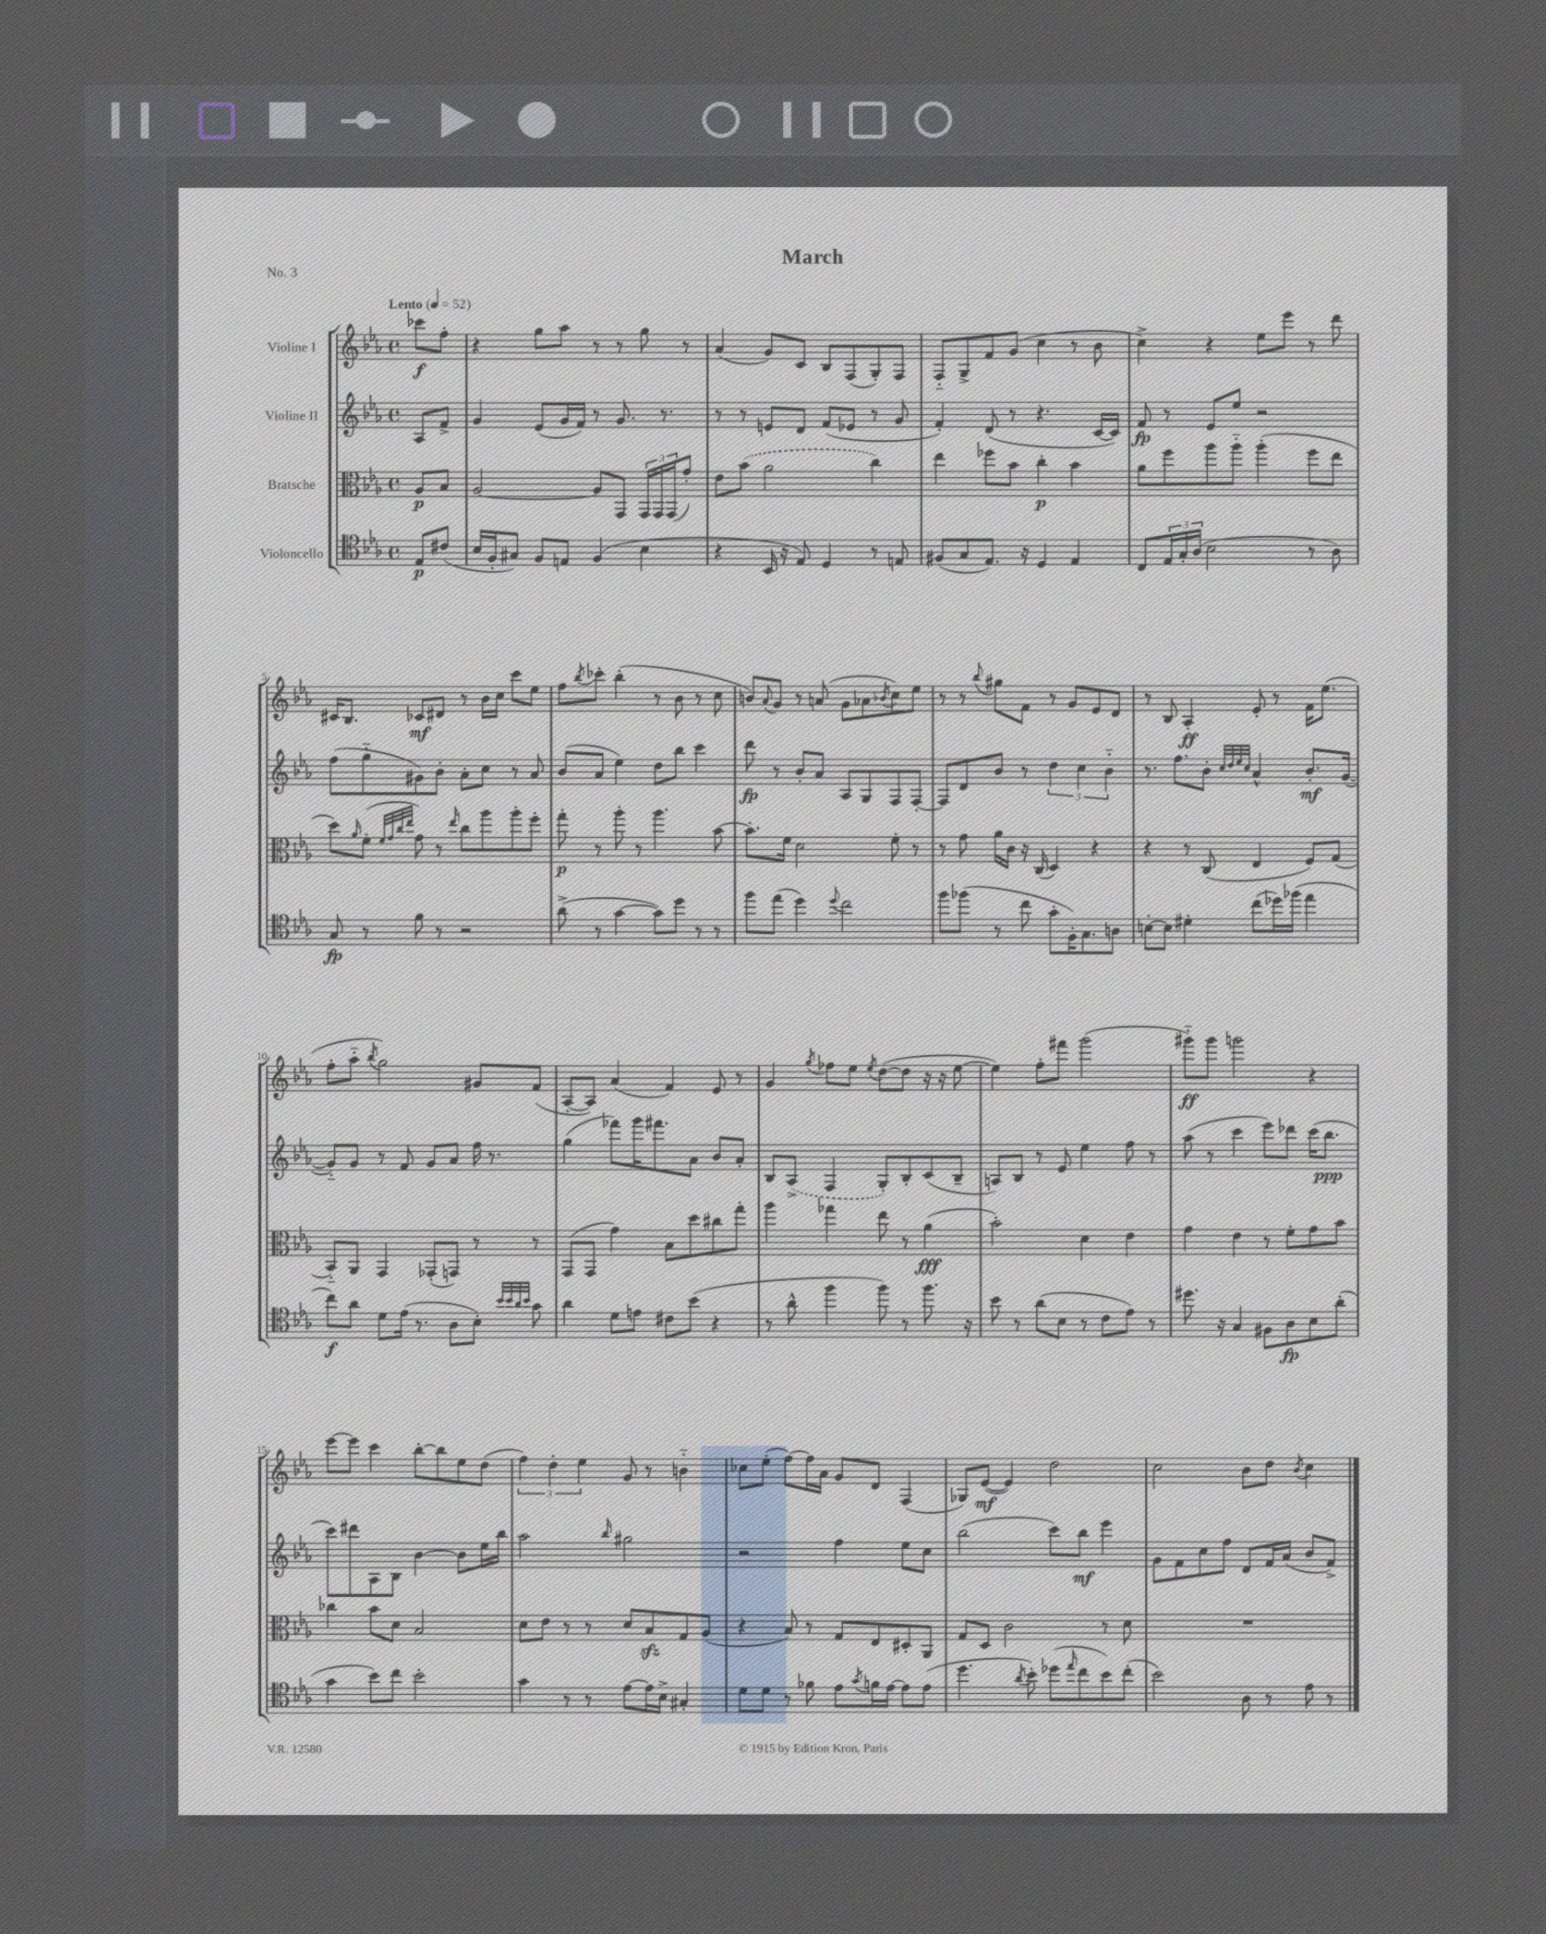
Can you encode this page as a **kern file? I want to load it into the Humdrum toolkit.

**kern	**dynam	**kern	**dynam	**kern	**dynam	**kern	**dynam
*part4	*part4	*part3	*part3	*part2	*part2	*part1	*part1
*staff4	*staff4	*staff3	*staff3	*staff2	*staff2	*staff1	*staff1
*I"Violoncello	*	*I"Bratsche	*	*I"Violine II	*	*I"Violine I	*
*clefC4	*	*clefC3	*	*clefG2	*	*clefG2	*
*k[b-e-a-]	*	*k[b-e-a-]	*	*k[b-e-a-]	*	*k[b-e-a-]	*
*M4/4	*	*M4/4	*	*M4/4	*	*M4/4	*
*met(c)	*	*met(c)	*	*met(c)	*	*met(c)	*
*MM52	*	*MM52	*	*MM52	*	*MM52	*
=	=	=	=	=	=	=	=
!	!	!	!	!	!	!LO:TX:a:B:t=Lento	!
8E-/L	p	8A-/L	p	8A-/L	.	8ccc-X\L	f
(8c#X/J	.	8B-/J	.	8f^/J	.	8ff'\J	.
=1	=1	=1	=1	=1	=1	=1	=1
16B-/LL	.	[2A-/	.	4g/	.	4r	.
16F'/J	.	.	.	.	.	.	.
8G#X/J)	.	.	.	.	.	.	.
8F/L	.	.	.	(8e-/L	.	8gg\L	.
8En/J	.	.	.	16g/L	.	8aa-\J	.
.	.	.	.	16f/JJ)	.	.	.
(4F/	.	8A-/L]	.	8r	.	8r	.
.	.	8GG/J	.	8.g/	.	8r	.
4B-\	.	24GG/LL	.	.	.	8gg\	.
.	.	24GG/	.	.	.	.	.
.	.	.	.	8.r	.	.	.
.	.	(24GG/J	.	.	.	.	.
.	.	8g'/J)	.	.	.	8r	.
=2	=2	=2	=2	=2	=2	=2	=2
4r	.	8e-\L	.	8r	.	(4a-/	.
.	.	(8b-\J	.	8r	.	.	.
16BB-/	.	2a-\	.	8en/L	.	8g/L)	.
16r	.	.	.	.	.	.	.
8E-/)	.	.	.	8d/J	.	8c/J	.
4D/	.	.	.	(8f/L	.	8B-/L	.
.	.	.	.	8e-X/J	.	(8F/	.
8r	.	4cc\)	.	8r	.	8G'/)	.
8En/	.	.	.	8g/	.	8F/J	.
=3	=3	=3	=3	=3	=3	=3	=3
(8F#X/L	.	4ee-\	.	4f'/)	.	8F/L	.
8G/	.	.	.	.	.	8G^/	.
8.E-/J)	.	8ff-X\L	.	(8d/	.	8f/	.
.	.	8b-\J	.	8r	.	(8g/J	.
16r	.	.	.	.	.	.	.
4D/	.	4cc'\	p	4.r	.	4cc\	.
4E-/	.	4b-\	.	.	.	8r	.
.	.	.	.	[16c/LL	.	8b-\	.
.	.	.	.	16c/JJ])	.	.	.
=4	=4	=4	=4	=4	=4	=4	=4
8C/L	.	8a-\L	.	8f/	fp	4cc^\)	.
24E-/L	.	8ff\	.	8r	.	.	.
24G'/	.	.	.	.	.	.	.
(24A-/JJ	.	.	.	.	.	.	.
2B-\	.	8aa-\	.	8e-/L	.	4r	.
.	.	8aa-\J	.	8ee-/J	.	.	.
.	.	(4aa-'\	.	2r	.	8ee-\L	.
.	.	.	.	.	.	8eee-\J	.
8r	.	8ff\L	.	.	.	8r	.
8A-\)	.	8ee-\J	.	.	.	8ddd\	.
!!LO:LB:g=z
=5	=5	=5	=5	=5	=5	=5	=5
8G/	fp	8dd\L)	.	(8ff\L	.	16c#X/KL	.
.	.	.	.	.	.	8.B-/J	.
.	.	16qqa-/	.	.	.	.	.
8r	.	(8f'\J	.	8gg\	.	.	.
.	.	32qqf/LLL	.	.	.	.	.
.	.	32qqg/	.	.	.	.	.
.	.	32qqcc/	.	.	.	.	.
.	.	32qqee-/JJJ	.	.	.	.	.
8f\	.	8g\)	.	8g#X\)	.	8c-X/L	mf
8r	.	8r	.	8b-'\J	.	8d#X/J	.
.	.	16qqee-/	.	.	.	.	.
2r	.	8cc\L	.	8a-'\L	.	8r	.
.	.	8aa-\	.	8cc\J	.	16b-\LL	.
.	.	.	.	.	.	16cc\JJ	.
.	.	8aa-'\	.	8r	.	8ccc\L	.
.	.	8ff'\J	.	8a-/	.	8ee-\J	.
=6	=6	=6	=6	=6	=6	=6	=6
(8a-^\	.	8gg'\	p	(8b-/L	.	8ff\L	.
.	.	.	.	.	.	8qbb-/	.
8r	.	8r	.	8a-/J	.	8ccc-X'\J	.
[4g\	.	8aa-'\	.	4ee-\)	.	(4bb-'\	.
.	.	8r	.	.	.	.	.
8g\L])	.	4.aa-\	.	8dd\L	.	8r	.
8dd\J	.	.	.	8bb-\J	.	8b-\	.
8r	.	.	.	4ccc\	.	8r	.
8r	.	[8b-\	.	.	.	8cc\	.
=7	=7	=7	=7	=7	=7	=7	=7
8ff\L	.	8.b-'\L]	.	8ddd\	fp	8bn/L)	.
.	.	.	.	.	.	8qqa-/	.
(8ee-\J	.	.	.	8r	.	8g/J	.
.	.	16f\Jk	.	.	.	.	.
4dd\)	.	2d\	.	8b-'/L	.	8r	.
.	.	.	.	8a-/J	.	(8an/	.
8qqdd/	.	.	.	.	.	.	.
2cc\	.	.	.	8A-/L	.	8g\L	.
.	.	.	.	8G/	.	8a-X\	.
.	.	.	.	.	.	8qb-X/	.
.	.	8f'\	.	8F/	.	8cc\)	.
.	.	8r	.	[8F'/J	.	8ee-\J	.
=8	=8	=8	=8	=8	=8	=8	=8
8ff\L	.	8r	.	8F/L]	.	8r	.
(8ff-X\J	.	8g\	.	8d/	.	8r	.
.	.	.	.	.	.	8qqbb-/	.
8r	.	16a-\LL	.	8b-/J	.	8gg#X\L	.
.	.	16c\JJ	.	.	.	.	.
8cc\	.	16r	.	8r	.	8f\J	.
.	.	(16C/	.	.	.	.	.
8g'\L	.	4D/)	.	6dd\	.	8r	.
16F'\K)	.	.	.	.	.	8g/L	.
.	.	.	.	6cc\	.	.	.
8.G\	.	.	.	.	.	.	.
.	.	4r	.	.	.	8e-/	.
.	.	.	.	6b-\	.	.	.
8An\J	.	.	.	.	.	8d/J	.
=9	=9	=9	=9	=9	=9	=9	=9
[8Bn'\L	.	4r	.	8.r	.	8r	.
8B\J]	.	.	.	.	.	8B-/	.
.	.	.	.	8.ff\L	.	.	.
4d#X'\	.	8r	.	.	.	4A-'/	ff
.	.	(8C/	.	8b-'\J	.	.	.
.	.	.	.	32qqcc/LLL	.	.	.
.	.	.	.	32qqdd/	.	.	.
.	.	.	.	32qqee-/	.	.	.
.	.	.	.	32qqcc/JJJ	.	.	.
(8cc\L	.	4E-/	.	4a-^^/	.	8e-'/	.
16dd-X\L)	.	.	.	.	.	8r	.
(16ff-X\JJ	.	.	.	.	.	.	.
4ee-\	.	8F/L)	.	8.b-'/L	mf	16f\KL	.
.	.	.	.	.	.	(8.ee-\J	.
.	.	(8G/J	.	.	.	.	.
.	.	.	.	([16g/Jk	.	.	.
!!LO:LB:g=z
=10	=10	=10	=10	=10	=10	=10	=10
8cc\L)	f	8BB-/L)	.	8g/L])	.	8ff'\L	.
8a-\J	.	8AA-/J	.	8g/J	.	8aa-\J	.
.	.	.	.	.	.	8qbb-/	.
8d\L	.	4GG/	.	8r	.	2gg\)	.
(16e-\Jk	.	.	.	8f/	.	.	.
8.r	.	.	.	.	.	.	.
.	.	(8GG-X'/L	.	8g/L	.	.	.
8A-\L	.	8GGn/J)	.	8a-/J	.	.	.
8B-'\J)	.	8r	.	16ff\	.	8g#X/L	.
.	.	.	.	8.r	.	.	.
32qqb-/LLL	.	.	.	.	.	.	.
32qqb-/	.	.	.	.	.	.	.
32qqa-/	.	.	.	.	.	.	.
32qqb-/JJJ	.	.	.	.	.	.	.
8g\	.	8r	.	.	.	(8f/J	.
=11	=11	=11	=11	=11	=11	=11	=11
4a-\	.	(8GG/L	.	(4gg\	.	[8A-'/L	.
.	.	8GG/J	.	.	.	8A-/J])	.
8d\L	.	4g\)	.	8fff-X\L)	.	(4a-/	.
8en\J	.	.	.	16ggg\K	.	.	.
.	.	.	.	8.fff#X\	.	.	.
8c#X\L	.	8B-\L	.	.	.	4f/)	.
(8b-\J	.	8dd\	.	8a-\J	.	.	.
4r	.	8cc#X\	.	8b-/L	.	8e-/	.
.	.	8gg'\J	.	8a-'/J	.	8r	.
=12	=12	=12	=12	=12	=12	=12	=12
8r	.	4aa-\	.	8B-/L	.	4g/	.
8a-^^\	.	.	.	(8A-^/J	.	.	.
.	.	.	.	.	.	8qgg/	.
4ff\	.	4gg-X\	.	4F/	.	8ff-X\L	.
.	.	.	.	.	.	8ee-\J	.
.	.	.	.	.	.	8qee-/	.
8ff\)	.	8ee-\	.	8G'/L)	.	([8dd\L	.
8r	.	8r	.	8B-'/	.	8dd\J]	.
8.ff\	.	(4a-\	fff	(8c/	.	16r	.
.	.	.	.	.	.	16r	.
.	.	.	.	8B-~/J	.	[8ee-\	.
16r	.	.	.	.	.	.	.
=13	=13	=13	=13	=13	=13	=13	=13
8b-\	.	2b-'\)	.	8An/L)	.	4ee-\])	.
8r	.	.	.	8B-/J	.	.	.
(8a-\L	.	.	.	8r	.	8ff'\L	.
8B-\J	.	.	.	8e-/	.	8fff#X\J	.
8r	.	4d\	.	4ee-\	.	(2ggg\	.
8c\L	.	.	.	.	.	.	.
8e-\J)	.	4e-\	.	8ff\	.	.	.
8r	.	.	.	8r	.	.	.
=14	=14	=14	=14	=14	=14	=14	=14
8.dd#X\	.	4g\	.	(8aa-\	.	8ggg#X\L)	ff
.	.	.	.	8r	.	8ggg#\J	.
16r	.	.	.	.	.	.	.
4G/	.	4e-\	.	4ccc\	.	2gggn\	.
8F#X\L	.	8r	.	8eee-\L)	.	.	.
8A-\	fp	8f'\L	.	8ddd-X\J	.	.	.
8B-\	.	8g\	.	(16ccc\KL	.	4r	.
.	.	.	.	8.bb-\J	ppp	.	.
(8a-'\J	.	8b-\J	.	.	.	.	.
!!LO:LB:g=z
=15	=15	=15	=15	=15	=15	=15	=15
4g\	.	4cc-X\	.	8ccc\L)	.	[8eee-\L	.
.	.	.	.	8ddd#X\	.	8eee-\J]	.
8b-\L)	.	8b-\L	.	8A-\	.	4ccc\	.
8cc\J	.	8d\J	.	8B-\J	.	.	.
2b-'\	.	2B-/	.	[4b-\	.	[8bb-'\L	.
.	.	.	.	.	.	8bb-\]	.
.	.	.	.	8b-\L]	.	8ee-\	.
.	.	.	.	16ee-\L	.	(8dd\J	.
.	.	.	.	16bb-\JJ	.	.	.
=16	=16	=16	=16	=16	=16	=16	=16
4g\	.	8d\L	.	2aa-\	.	6ff\)	.
.	.	8e-\J	.	.	.	.	.
.	.	.	.	.	.	6dd'\	.
8r	.	8r	.	.	.	.	.
.	.	.	.	.	.	6ee-\	.
8r	.	8r	.	.	.	.	.
.	.	.	.	16qqbb-/	.	.	.
[8e-\L	.	8d/L	.	2gg#X\	.	8g/	.
16e-\L]	.	8B-zz/	.	.	.	8r	.
16B-^\JJ	.	.	.	.	.	.	.
4G#X'/	.	8G/	.	.	.	4bn\	.
.	.	(8A-/J	.	.	.	.	.
=17	=17	=17	=17	=17	=17	=17	=17
8d\L	.	4r	.	2r	.	8cc-X\L	.
8d\J	.	.	.	.	.	(8ee-'\J	.
8r	.	8B-/)	.	.	.	[8ff\L)	.
8f-X\	.	8r	.	.	.	16ff\L]	.
.	.	.	.	.	.	16a-\JJ	.
8e-\L	.	8G/L	.	4ff\	.	8g/L	.
8qg/	.	.	.	.	.	.	.
16fn\L	.	8E-/	.	.	.	8d/J	.
[16e-\JJ	.	.	.	.	.	.	.
8e-\L]	.	8D#X'/	.	8ee-\L	.	(4F/	.
(8e-\J	.	8AA-/J	.	8cc\J	.	.	.
=18	=18	=18	=18	=18	=18	=18	=18
4.dd\	.	8G/L	.	(2bb-\	.	8G-X/L)	.
.	.	8D/J	.	.	.	([8e-/J	mf
.	.	2c\	.	.	.	4e-/])	.
8qa-/	.	.	.	.	.	.	.
8b-'\)	.	.	.	.	.	.	.
(8dd-X\L	.	.	.	8ccc\L)	.	2dd\	.
16qqee-/	.	.	.	.	.	.	.
8cc\	.	.	.	8bb-\J	mf	.	.
8b-\)	.	8r	.	4eee-\	.	.	.
(8cc'\J	.	8d\	.	.	.	.	.
=19	=19	=19	=19	=19	=19	=19	=19
2b-\)	.	1r	.	8g\L	.	2cc\	.
.	.	.	.	8f\	.	.	.
.	.	.	.	8cc\	.	.	.
.	.	.	.	8ff\J	.	.	.
8A-\	.	.	.	8d/L	.	8b-\L	.
8r	.	.	.	16f/L	.	8dd\J	.
.	.	.	.	(16a-/JJ	.	.	.
.	.	.	.	.	.	8qb-/	.
8e-\	.	.	.	8b-/L	.	4cc\	.
8r	.	.	.	8f^/J)	.	.	.
==	==	==	==	==	==	==	==
*-	*-	*-	*-	*-	*-	*-	*-
